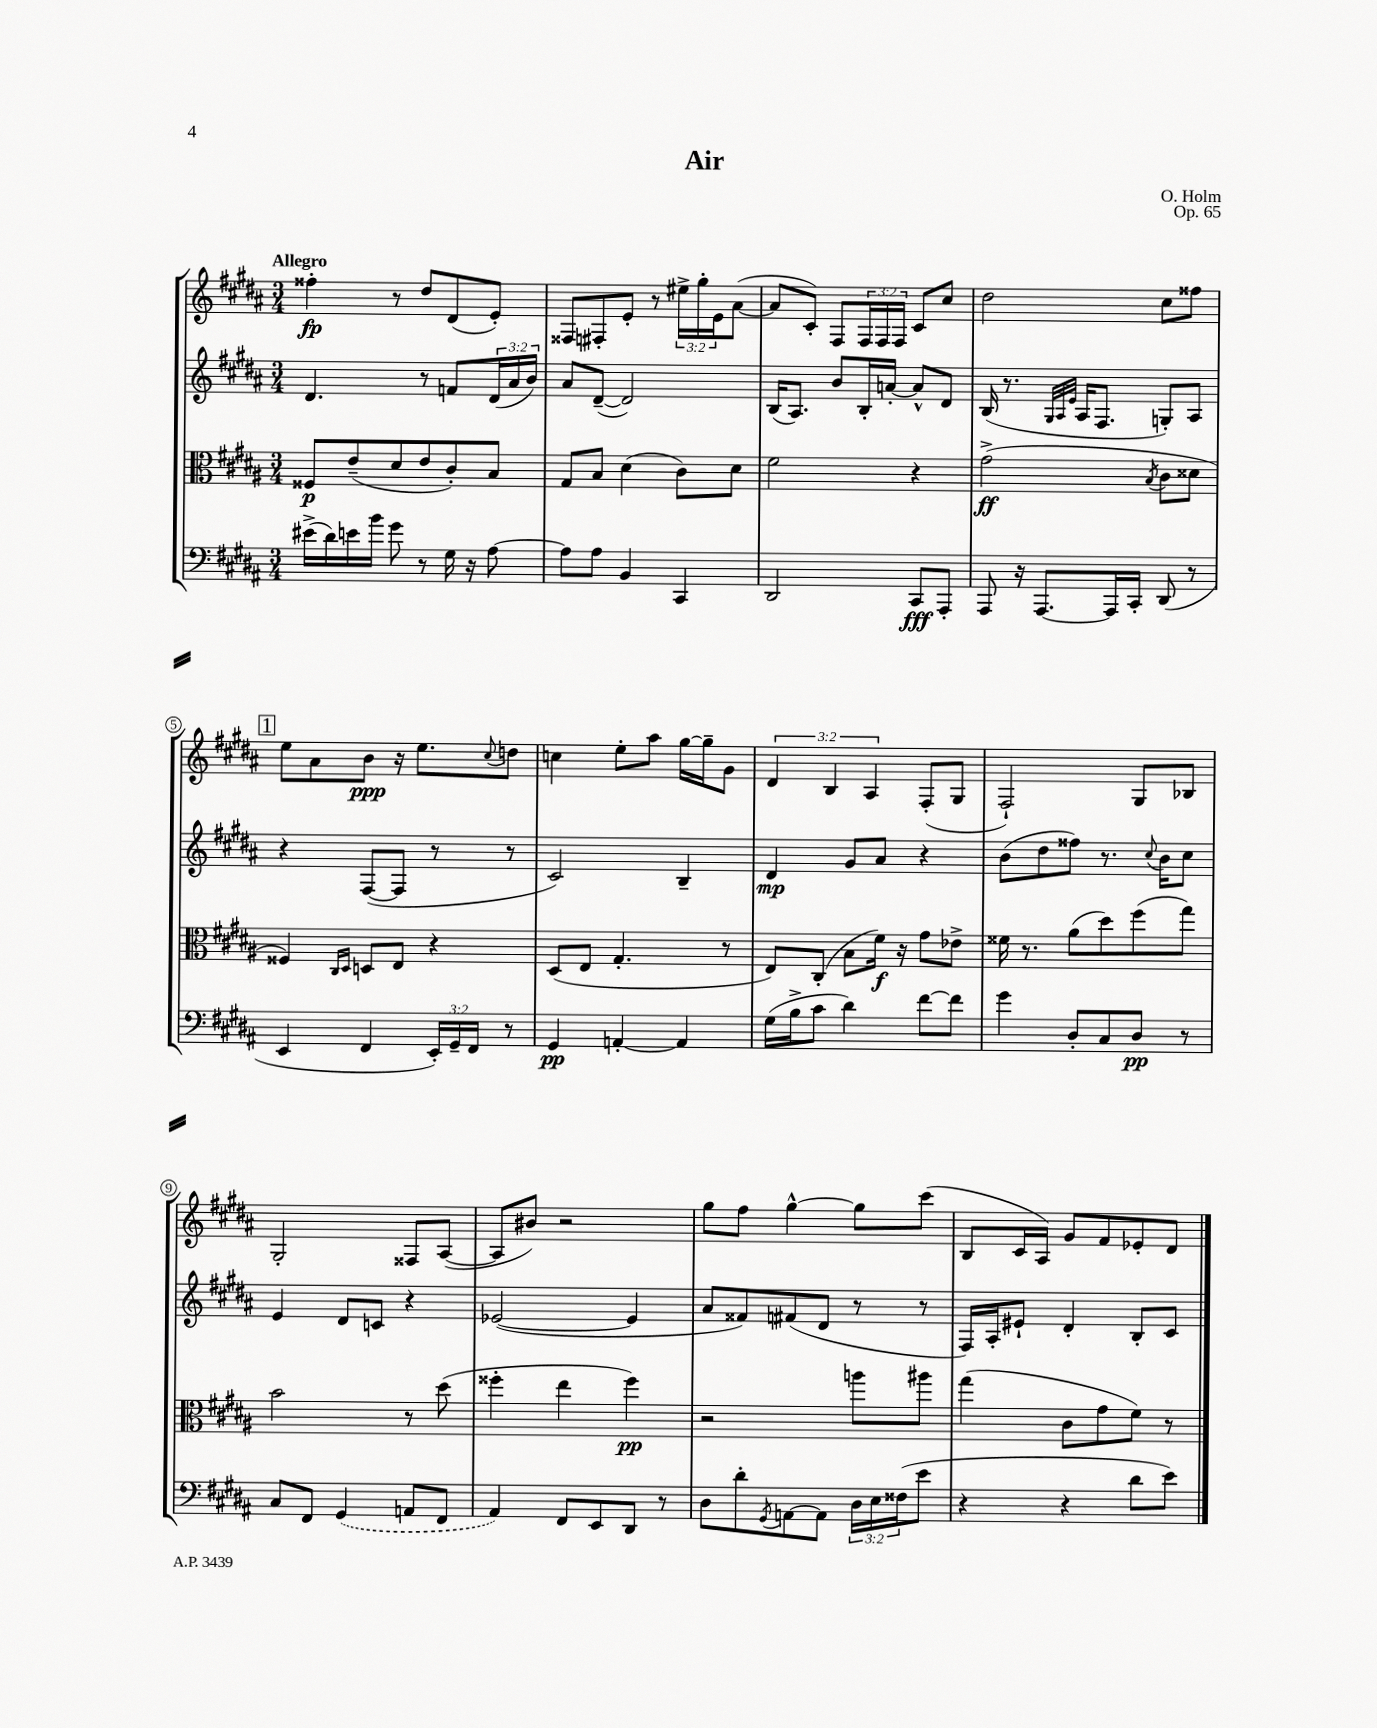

**kern	**kern	**kern	**kern
*staff4	*staff3	*staff2	*staff1
*clefF4	*clefC3	*clefG2	*clefG2
*k[f#c#g#d#a#]	*k[f#c#g#d#a#]	*k[f#c#g#d#a#]	*k[f#c#g#d#a#]
*M3/4	*M3/4	*M3/4	*M3/4
(16e#^	8F##	4.d#	4ff##'
16d#)	.	.	.
16e	(8e~	.	.
16b	.	.	.
8g#	8d#	.	8r
8r	8e	8r	8dd#
16G#	8c#')	8f	(8d#
16r	.	.	.
[8A#	8B	(24d#	8e')
.	.	24a#	.
.	.	24b)	.
=	=	=	=
8A#]	8G#	8a#	8F##
8A#	8B	([8d#~	8F#'
4BB	(4d#	2d#])	8e'
.	.	.	8r
4CC#	8c#)	.	24ee#^
.	.	.	24gg#'
.	.	.	24e
.	8d#	.	([8a#
=	=	=	=
2DD#	2f#	(16B	8a#]
.	.	8.A#)	.
.	.	.	8c#')
.	.	8b	8F#
.	.	16B'	24F#
.	.	.	24F#
.	.	[16a'	.
.	.	.	24F#
8CC#	4r	8a^^]	8c#
8AAA#'	.	8d#	8cc#
=	=	=	=
8AAA#	(2g#^	(16B	2dd#
.	.	8.r	.
16r	.	.	.
[8.AAA#	.	.	.
.	.	32qqG#	.
.	.	32qqA#	.
.	.	32qqe	.
.	.	16A#	.
.	.	8.F#	.
16AAA#]	.	.	.
16CC#'	.	.	.
.	8qB	.	.
(8DD#	8c#	8G')	8cc#
8r	8d##	8A#	8ff##
=	=	=	=
4EE	4F##)	4r	8ee
.	.	.	8a#
.	16qqC#	.	.
.	16qqD#	.	.
4FF#	8D	([8F#	8b
.	8E	8F#]	16r
.	.	.	8.ee
24EE')	4r	8r	.
24GG#~	.	.	.
24FF#	.	.	.
.	.	.	8qqcc#
8r	.	8r	8dd
=	=	=	=
4GG#	(8D#	2c#)	4cc
.	8E	.	.
[4AA'	4.G#'	.	8ee'
.	.	.	8aa#
4AA]	.	4B~	[16gg#
.	.	.	16gg#~]
.	8r	.	8g#
=	=	=	=
(16G#	8E)	4d#	6d#
16B^	.	.	.
8c#	(8C#'	.	.
.	.	.	6B
4d#)	8B	8g#	.
.	.	.	6A#
.	16f#)	8a#	.
.	16r	.	.
[8f#	8g#	4r	(8F#'
8f#]	8e-^	.	8G#
=	=	=	=
4g#	16f##	(8b	2F#`)
.	8.r	.	.
.	.	8dd#	.
8D#'	(8a#	8ff##)	.
8C#	8dd#)	8.r	.
8D#	(8ff#	.	8G#
.	.	8qqcc#	.
.	.	16b	.
8r	8gg#)	8cc#	8B-
=	=	=	=
8C#	2b	4e	2G#'
8FF#	.	.	.
(4GG#	.	8d#	.
.	.	8c	.
8AA	8r	4r	8F##
8FF#	(8dd#	.	([8A#
=	=	=	=
4AA#)	4ff##'	([2e-	8A#]
.	.	.	8b#)
8FF#	4ee	.	2r
8EE	.	.	.
8DD#	4ff##)	4e-]	.
8r	.	.	.
=	=	=	=
8D#	2r	8a#	8gg#
8d#'	.	8f##)	8ff#
8qGG#	.	.	.
[8AA	.	(8f#	[4gg#^^
8AA]	.	8d#	.
24D#	8aa	8r	8gg#]
24E	.	.	.
(24F##	.	.	.
8e	8aa#	8r	(8ccc#
=	=	=	=
4r	(4gg#	16F#)	8B
.	.	16A#'	.
.	.	8e#`	16c#
.	.	.	16A#)
4r	8c#	4d#'	8g#
.	8g#	.	8f#
8d#	8f#)	8B'	8e-'
8e)	8r	8c#	8d#
==	==	==	==
*-	*-	*-	*-
